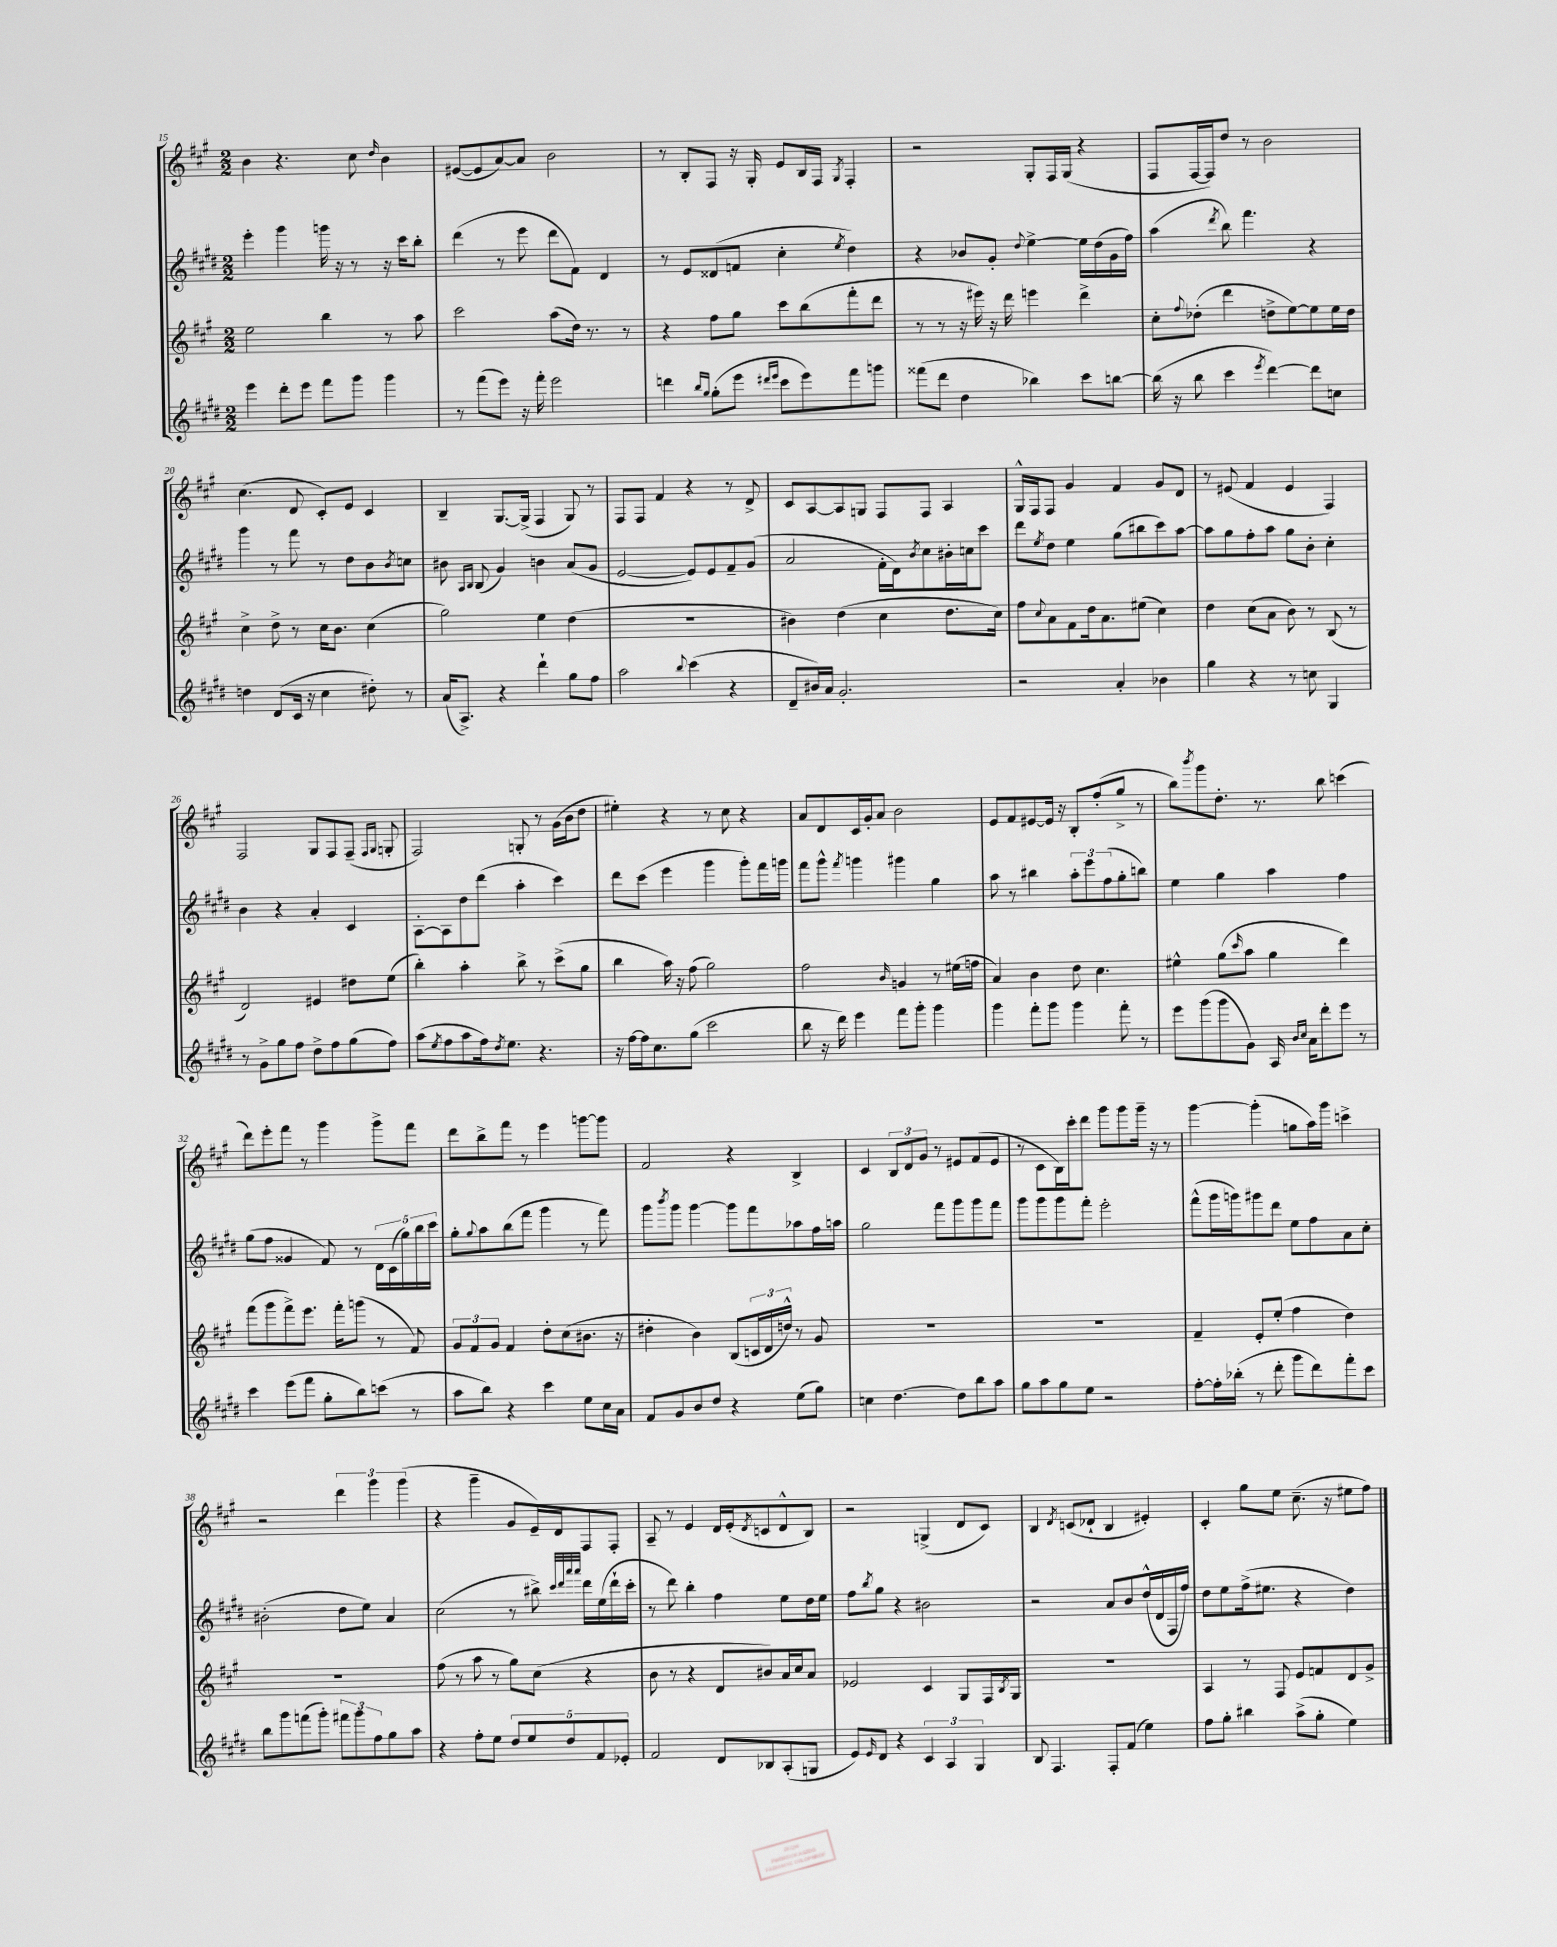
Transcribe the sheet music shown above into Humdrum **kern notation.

**kern	**kern	**kern	**kern
*part4	*part3	*part2	*part1
*staff4	*staff3	*staff2	*staff1
*clefG2	*clefG2	*clefG2	*clefG2
*k[f#c#g#d#]	*k[f#c#g#]	*k[f#c#g#d#]	*k[f#c#g#]
*M2/2	*M2/2	*M2/2	*M2/2
=15	=15	=15	=15
4eee\	2ee\	4eee'\	4b\
8ddd#'\L	.	4ggg#\	4.r
8eee\J	.	.	.
8fff#\L	4bb\	16gggn\	.
.	.	16r	.
8ggg#\J	.	8r	8cc#\
.	.	.	16qqdd/
4ggg#\	8r	16r	4b\
.	.	16ccc#\KL	.
.	8aa\	8bb'\J	.
=16	=16	=16	=16
8r	2ccc#\	(4ddd#\	([8e#X/L
(8fff#\L	.	.	8e#/]
8eee\J)	.	8r	[8a/)
16r	.	8eee\	8a/J]
16fff#'\	.	.	.
2eee\	(8aa\L	8ddd#\L	2b\
.	16dd\Jk)	8f#\J)	.
.	8.r	.	.
.	.	4d#/	.
.	8r	.	.
=17	=17	=17	=17
4dddn\	4r	8r	8r
.	.	8e/L	8B'/L
16qqbb/LL	.	.	.
16qqgg#/JJ	.	.	.
(8gg#'\L	8ff#\L	(8d##X/	8F#/J
8eee\J	8gg#\J	8fn/J	16r
.	.	.	16G#'/
16qqddd#X/LL	.	.	.
16qqeee/JJ	.	.	.
8ccc#\L	8ccc#\L	4cc#'\	8e/L
8eee\)	(8bb\	.	16B/L
.	.	.	16F#/JJ
.	.	8qee/	8qG#/
8fff#\	8fff#'\	4dd#\)	4F#'/
8gggn\J	8ddd\J	.	.
=18	=18	=18	=18
(8fff##X\L	8r	4r	2r
8ddd#\J	8r	.	.
4dd#\	16r	8b-X/L	.
.	16eee#X\)	.	.
.	16r	8g#'/J	.
.	16ddd\	.	.
.	.	8qqdd#/	.
4bb-X\)	4eeen\	[4ee^\	8G#'/L
.	.	.	16F#/L
.	.	.	(16G#/JJ
8ccc#\L	4ddd^\	16ee\LL]	4r
.	.	(16dd#\	.
[8bbn\J	.	16g#\	.
.	.	16ff#\JJ)	.
=19	=19	=19	=19
(16bb\]	8cc#'\L	(4aa\	8F#/L
16r	.	.	.
.	8qqff#/	.	.
8bb\	(8dd-X'\J	.	[16F#/L
.	.	.	16F#/J])
.	.	8qddd#/	.
4ccc#\	4ddd\	8bb\)	8dd/J
.	.	4.fff#\	8r
8qeee/	.	.	.
[4ddd#\)	8ddn^\L	.	2b\
.	[8ee\)	.	.
8ddd#\L]	8ee\]	4r	.
8ccn\J	16ee\L	.	.
.	16dd\JJ	.	.
!!LO:LB:g=z
=20	=20	=20	=20
4ddn\	4cc#^\	4ggg#\	(4.cc#\
(8d#/L	8dd^\	8r	.
16c#/Jk	8r	8fff#\	8d/
16r	.	.	.
4cc#\	16cc#\KL	8r	8c#'/L)
.	8.b\J	.	.
.	.	8dd#\L	8e/J
8dd#X'\)	(4cc#\	8b\	4c#/
.	.	8qb/	.
8r	.	8ccn\J	.
=21	=21	=21	=21
(16a/KL	2gg#\)	8b#X\	4B~/
8.A^/J)	.	.	.
.	.	16qqA/LL	.
.	.	16qqB/JJ	.
.	.	(8B/	.
4r	.	4g#/)	[8.G#/L
.	.	.	(16G#^/Jk]
4ddd#`\	4ee\	4bn\	4F#/
8gg#\L	(4dd\	(8a/L	8G#/)
8ff#\J	.	8g#/J	8r
=22	=22	=22	=22
2aa\	1r	[2e/	8F#/L
.	.	.	8F#/J
.	.	.	4f#/
8qqbb/	.	.	.
(4ccc#\	.	8e/L])	4r
.	.	8e/	.
4r	.	8f#~/	8r
.	.	(8g#/J	8d^/
=23	=23	=23	=23
8d#~/L	4b#X\)	2a/	8c#/L
16b#X/L)	.	.	[8A/
16a/JJ	.	.	.
2.g#'/	(4dd\	.	8A/]
.	.	.	8Gn/J
.	4cc#\	16f#'\LL	8F#/L
.	.	16d#\J)	.
.	.	8qb/	.
.	.	8cc#\	8F#/J
.	8.dd\L	16b#X'\L	4A/
.	.	16ccn\J	.
.	.	8ccc#\J	.
.	16cc#\Jk)	.	.
=24	=24	=24	=24
2r	8ff#\L	8ddd#\L	16G#^^/LL
.	.	.	16F#/J
.	8qqcc#/	8qee/	.
.	8a\	8dd#\J	8F#/J
.	8f#\	4ee\	4g#/
.	16dd\k	.	.
.	8.a\	.	.
4a'/	.	(8gg#\L	4f#/
.	(8ee#X\J	8bb#X\	.
4b-X\	4cc#\)	8ccc#\)	8g#/L
.	.	[8aa\J	8d/J
=25	=25	=25	=25
4gg#\	4dd\	8aa\L]	8r
.	.	8gg#\	(8e#X/
4r	(8cc#\L	8ff#'\	4f#/
.	8a\J	8aa\J	.
8r	8b\)	8gg#\L	4e#/
8ccn\	8r	8b'\J	.
4G#/	(8B/	4cc#'\	4F#/)
.	8r	.	.
!!LO:LB:g=z
=26	=26	=26	=26
8r	2d/)	4b\	2F#/
8g#^\L	.	.	.
8gg#\	.	4r	.
8ff#\J	.	.	.
8dd#^\L	4e#X/	4a'/	8G#/L
8ff#\	.	.	8F#/
(8gg#\	8dd#X\L	4c#/	(8F#~/J
.	.	.	16qqF#/LL
.	.	.	16qqG#/JJ
8ff#\J)	(8ee\J	.	8Gn'/
=27	=27	=27	=27
(8aa\L	4bb'\)	[8A'\L	2F#/)
8qee/	.	.	.
8ff#\	.	8A\]	.
8aa\	4aa'\	8dd#\	.
16ff#\k)	.	(8ddd#\J	.
8qdd#/	.	.	.
8.ee\J	.	.	.
.	8bb^\	4aa'\	8Gn'/
4.r	8r	.	8r
.	(8ccc#^\L	4ccc#\)	(16g#\LL
.	.	.	16b\J
.	8gg#\J	.	8dd\J
=28	=28	=28	=28
16r	4bb\	8ddd#\L	4ee#X'\)
[16ff#\LL	.	.	.
16ff#\J]	.	(8ccc#\J	.
8.cc#\	.	.	.
.	16aa\)	4eee\	4r
.	16r	.	.
(8gg#\J	(8ff#\	.	.
2ccc#\	2gg#\)	4ggg#\	8r
.	.	.	8cc#\
.	.	8ggg#'\L)	4r
.	.	16fff#\L	.
.	.	16gggn\JJ	.
=29	=29	=29	=29
8bb\	2ff#\	8fff#\L	8a/L
16r	.	8ggg#^^\J	8d/
16ddd#\)	.	.	.
.	.	8qfff#/	.
4eee\	.	4gggn\	16c#/L
.	.	.	16g#'/J
.	.	.	8a/J
.	16qqb/	.	.
8fff#\L	4gn/	4ggg#X\	2b\
8ggg#'\J	.	.	.
4ggg#\	8r	4gg#\	.
.	(16ee#X\LL	.	.
.	16ffn\JJ	.	.
=30	=30	=30	=30
4ggg#\	4a/)	8aa\	8e/L
.	.	8r	8f#/
8fff#'\L	4b\	4bb#X\	[8e#X/
8ggg#\J	.	.	16e#/Jk]
.	.	.	16r
4ggg#\	8dd\	12aa'\L	8B'/L
.	.	12eee\	.
.	4.cc#\	.	(8ff#'/
.	.	(12ff#\	.
8fff#'\	.	8gg#'\	8gg#^/J
8r	.	8bbn\J)	8r
=31	=31	=31	=31
8eee\L	4ee#X^^\	4ee\	8bb\L)
.	.	.	8qbbb/
(8ggg#\	.	.	8ggg#\
8ggg#\	(8gg#\L	4gg#\	8.dd'\J
.	16qqccc#/	.	.
8g#\J)	8aa\J	.	.
.	.	.	8.r
16A/	4gg#\	4aa\	.
16qqb/LL	.	.	.
16qqcc#/JJ	.	.	.
16a\KL	.	.	.
8ddd#'\	.	.	8bb\
8eee\J	4ddd\)	4ff#\	(4cccn\
8r	.	.	.
!!LO:LB:g=z
=32	=32	=32	=32
4ccc#\	(8fff#\L	(8gg#\L	8ddd\L)
.	8ggg#\	8ff#\J	8eee'\
(8eee\L	8fff#^\)	4g##X/	8fff#\J
8fff#\J	8.eee\J	.	8r
8gg#'\L	.	8f#/)	4ggg#\
.	16fff#'\KL	.	.
8bb\)	(8gggn\J	8r	.
(8cccn\J	8r	20d#\LL	8ggg#^\L
.	.	(20c#\	.
.	.	20gg#\)	.
8r	8f#/)	.	8fff#\J
.	.	20bb\	.
.	.	20ccc#\JJ	.
=33	=33	=33	=33
8aa\L	12g#/L	8gg#'\L	8ddd\L
.	12f#/	.	.
.	.	8qqgg#/	.
8bb\J)	.	8aa\	8bb^\
.	12g#/J	.	.
4r	4f#/	(8bb\	8fff#\J
.	.	8fff#\J	8r
4ccc#\	8dd'\L	4ggg#\	4eee\
.	(8cc#\	.	.
8ee\L	8.b#X\J	8r	[8gggn\L
16cc#\L	.	8fff#\)	8ggg\J]
16a\JJ	16r	.	.
=34	=34	=34	=34
8f#/L	4dd#X'\	8ggg#\L	2f#/
.	.	8qbbb/	.
8g#/	.	8ggg#\J	.
8b/	4b\)	[4ggg#\	.
8dd#/J	.	.	.
4r	(8B/L	8ggg#\L]	4r
.	24cn/L	8fff#\	.
.	24d/	.	.
.	24ddn^^/JJ)	.	.
(8ee\L	8r	8aa-X\	4B^/
8gg#\J)	8g#/	16ff#\L	.
.	.	16aan\JJ	.
=35	=35	=35	=35
4ccn\	1r	2gg#\	4c#/
[4.dd#\	.	.	12B/L
.	.	.	12d/
.	.	.	12g#/J
.	.	8fff#\L	8r
8dd#\L]	.	8ggg#\	8e#X/L
8bb\	.	8ggg#\	(8f#/
8aa\J	.	8fff#\J	8e#/J
=36	=36	=36	=36
8gg#\L	1r	8ggg#\L	8r
8aa\	.	8ggg#\	8c#\L
8gg#\	.	8ggg#\	16B\L)
.	.	.	16ccc#'\J
8ee\J	.	8fff#'\J	8ddd\J
2r	.	2eee'\	8ggg#\L
.	.	.	8ggg#\
.	.	.	16ggg#~\Jk
.	.	.	16r
.	.	.	8r
=37	=37	=37	=37
[8ff#'\L	4f#~/	(8fff#^^\L	[4ggg#\
16ff#'\L]	.	16ggg#\L	.
(16bb-X'\JJ	.	16gggn\J)	.
8r	8e'/L	8ggg#X\	(4ggg#'\]
8ddd#'\	(8ee'/J	8ddd#\J	.
8ggg#\L	4ff#\	8ee\L	8ggn\L
8ddd#\)	.	8ff#\	16aa\L)
.	.	.	16ggg#\JJ
8fff#'\	4dd\)	8a\	4cccn^\
8ccc#\J	.	8cc#'\J	.
!!LO:LB:g=z
=38	=38	=38	=38
8bb\L	1r	(2b#X'\	2r
8ggg#\	.	.	.
(8fffn\	.	.	.
8ggg#'\J)	.	.	.
12fff#X\L	.	8dd#\L	6ddd\
12ggg#\	.	.	.
.	.	8ee\J)	.
12ff#\	.	.	6ggg#\
8gg#\	.	4a/	.
.	.	.	(6ggg#\
8aa\J	.	.	.
=39	=39	=39	=39
4r	(8ff#\	(2cc#\	4r
.	8r	.	.
8ff#'\L	8aa\	.	4ggg#~\
8ee\J	8r	.	.
10dd#/L	8gg#\L)	8r	8g#/L
10ee/	.	.	.
.	(8cc#\J	8bb#X^\)	16e~/L)
.	.	.	16d/J
10dd#/	.	.	.
.	.	32qqccc#/LLL	.
.	.	32qqddd#/	.
.	.	32qqaaa/	.
.	.	32qqaaa/JJJ	.
.	4r	16ddd#\LL	8F#/
10f#/	.	.	.
.	.	(16ee\	.
.	.	16ddd#`\	8F#'/J
10e-X'/J	.	.	.
.	.	16ccc#'\JJ	.
=40	=40	=40	=40
2f#/	8b\	8r	8A~/
.	8r	8ddd#\)	8r
.	4r	4bb'\	4e/
8d#/L	8d/L	4ff#\	16d/LL
.	.	.	(16e'/J
.	.	.	8qd/
8B-X/	8b#X/)	.	8cn/
(8A'/	16a/L	8ee\L	8d^^/
.	16cc#/J	.	.
8Gn/J	8a/J	16dd#\L	8B/J)
.	.	16ee\JJ	.
=41	=41	=41	=41
8e/L)	2e-X/	8ff#\L	2r
16qqe/	.	8qbb/	.
8d#/J	.	8gg#\J	.
4r	.	4r	.
6c#/	4c#/	2b#X\	(4Gn^/
6A/	.	.	.
.	8G#/L	.	8d/L
6G#/	.	.	.
.	16F#/L	.	8c#/J)
.	8qB/	.	.
.	16G#/JJ	.	.
=42	=42	=42	=42
8B/	1r	2r	4B/
4.F#/	.	.	.
.	.	.	8qd/
.	.	.	(8cn/L
.	.	.	8d-X`/J
8F#'/L	.	8a/L	4B/
(8f#/J	.	8b/	.
4ee\)	.	(16dd#^^/L	4e#X'/)
.	.	16d#/	.
.	.	16F#/	.
.	.	16ff#/JJ)	.
=43	=43	=43	=43
8ff#\L	4A/	8dd#\L	4c#'/
8gg#'\J	.	8ee\	.
4bb#X\	8r	(16ff#^\k	8gg#\L
.	.	8.ee#X\J	.
.	8F#/	.	8ee\J
(8aa^\L	8e/L	4r	(8.cc#~\
8gg#'\J	8fn/	.	.
.	.	.	16r
4ee\)	8d/	4dd#\)	8ee#X\L
.	8g#^/J	.	8ff#\J)
==	==	==	==
*-	*-	*-	*-
